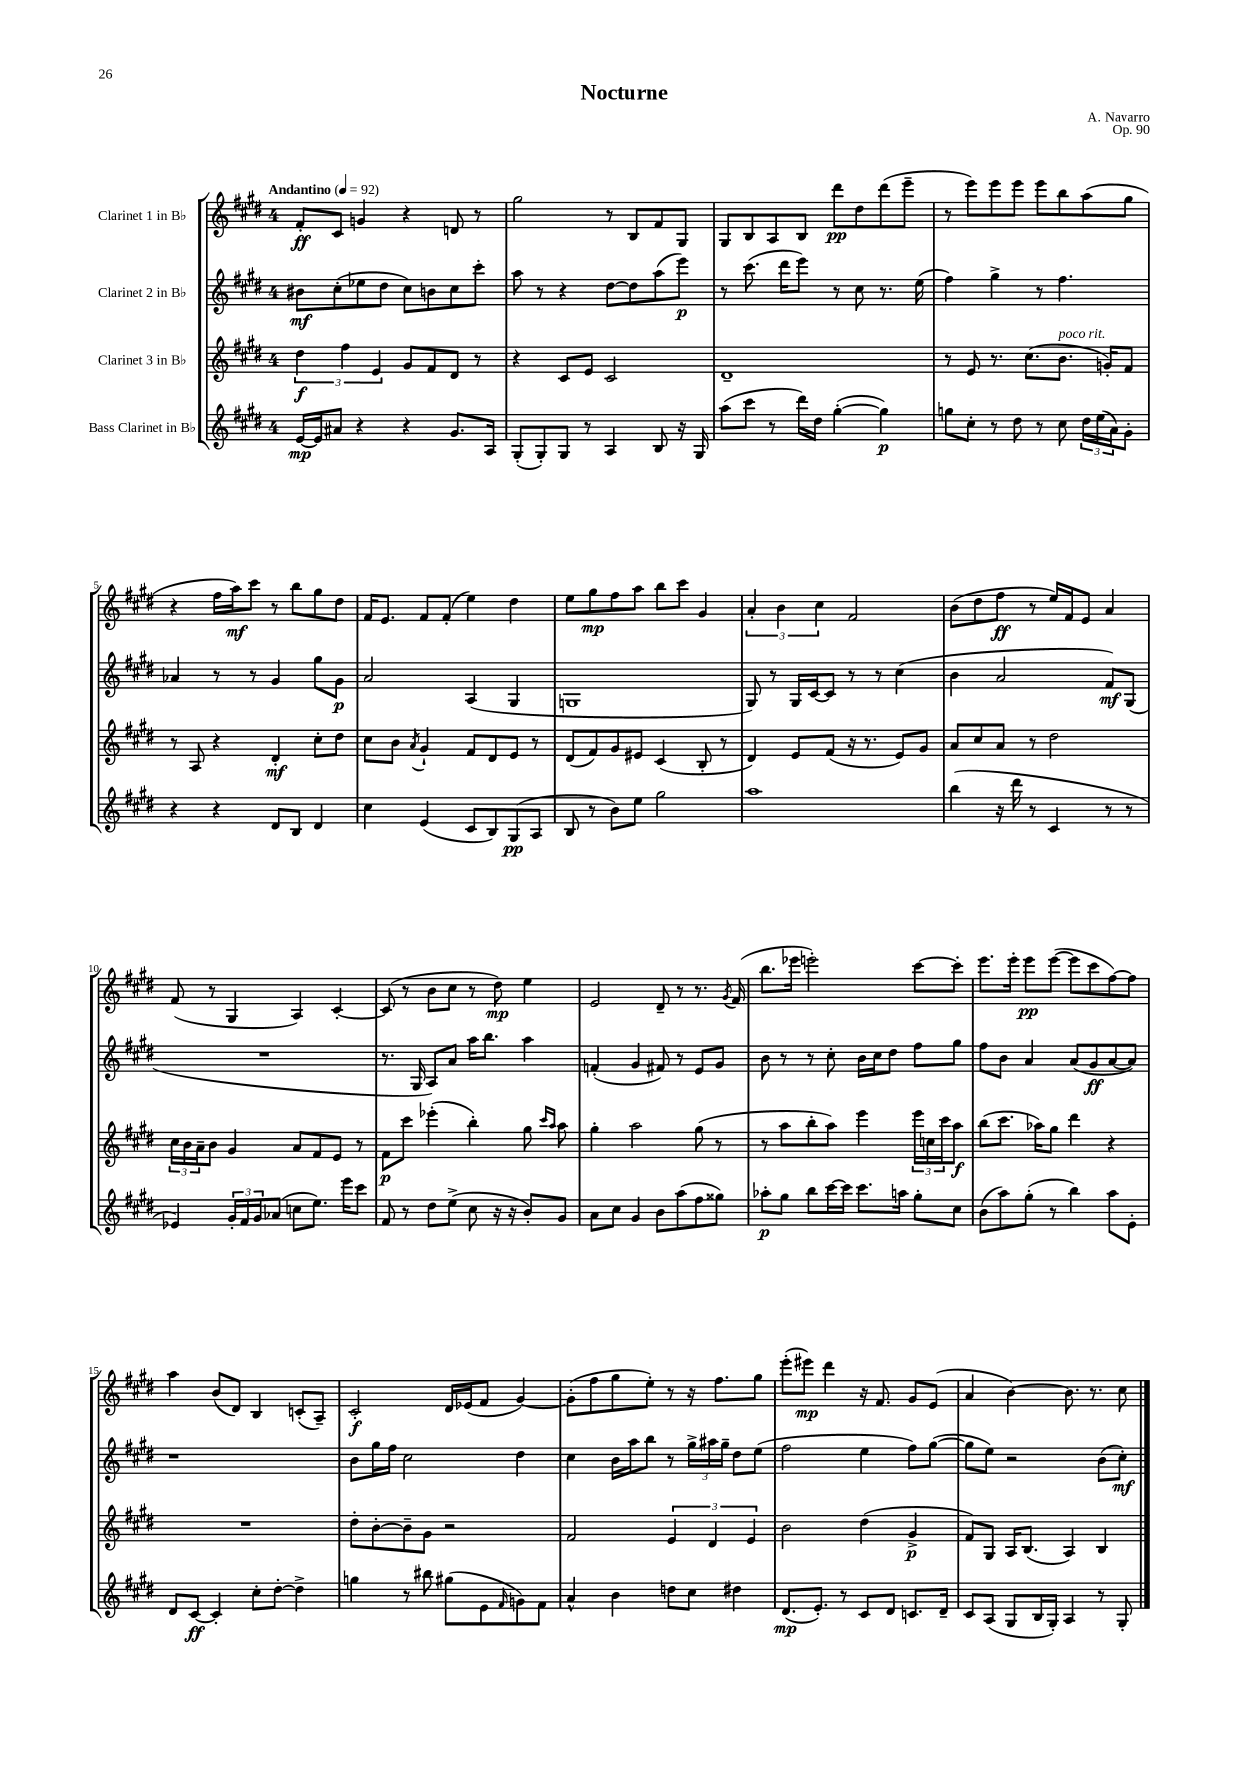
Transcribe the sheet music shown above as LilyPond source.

\header { title = "Nocturne" composer = "A. Navarro" opus = "Op. 90" }
<<
\new StaffGroup <<
\new Staff = "s0" \with { instrumentName = "Clarinet 1 in Bb" } {
    \clef treble \key e \major \once \override Staff.TimeSignature.style = #'single-digit \time 4/4 \tempo "Andantino" 4 = 92
    fis'8-.\ff cis'8 g'4 r4 d'8 r8 |
    gis''2 r8 b8 fis'8 gis8 |
    gis8 b8 a8 b8 dis'''8\pp dis''8 dis'''8( e'''8-- |
    r8 e'''8) e'''8 e'''8 e'''8 b''8 a''8( gis''8 |
    r4 fis''16 a''16\mf) cis'''8 r8 b''8 gis''8 dis''8 |
    fis'16 e'8. fis'8 fis'8-.( e''4) dis''4 |
    e''8 gis''8\mp fis''8 a''8 b''8 cis'''8 gis'4 |
    \tuplet 3/2 { a'4-. b'4 cis''4 } fis'2 |
    b'8( dis''8 fis''8\ff r8 e''16) fis'16 e'8 a'4 |
    fis'8( r8 gis4 a4) cis'4~-. |
    cis'8( r8 b'8 cis''8 r8 dis''8\mp) e''4 |
    e'2 dis'8-- r8 r8. \acciaccatura { gis'8 } fis'16( |
    b''8. ees'''16 e'''2-.) cis'''8~ cis'''8-. |
    e'''8. e'''16-. e'''8\pp e'''8~( e'''8 cis'''8 fis''8~) fis''8 |
    a''4 b'8( dis'8) b4 c'8-.( a8--) |
    cis'2-.\f dis'16 ees'16( fis'8 gis'4~) |
    gis'8-.( fis''8 gis''8 e''8-.) r8 r16 fis''8. gis''8 |
    e'''8-.( eis'''8\mp) dis'''4 r16 fis'8. gis'8 e'8( |
    a'4 b'4~) b'8. r8. cis''8 \bar "|." |
}
\new Staff = "s1" \with { instrumentName = "Clarinet 2 in Bb" } {
    \clef treble \key e \major \once \override Staff.TimeSignature.style = #'single-digit \time 4/4
    bis'8\mf cis''8-.( ees''8 dis''8 cis''8) b'8 cis''8 cis'''8-. |
    a''8 r8 r4 dis''8~ dis''8 a''8( e'''8\p) |
    r8 cis'''8.( dis'''16 e'''8) r8 cis''8 r8. e''16( |
    fis''4) gis''4-> r8 fis''4. |
    aes'4 r8 r8 gis'4 gis''8 gis'8\p |
    a'2 a4( gis4 |
    g1 |
    gis8) r8 gis16 cis'16~ cis'8 r8 r8 cis''4( |
    b'4 a'2 fis'8\mf) gis8( |
    R1 |
    r8. gis16 a8) a'8 a''16 b''8. a''4 |
    f'4-.( gis'4 fis'8) r8 e'8 gis'8 |
    b'8 r8 r8 cis''8-. b'16 cis''16 dis''8 fis''8 gis''8 |
    fis''8 b'8 a'4 a'8( gis'8\ff a'8~ a'8) |
    r1 |
    b'8 gis''16 fis''16 cis''2 dis''4 |
    cis''4 b'16 a''16 b''8 r8 \tuplet 3/2 { gis''16-> ais''16 gis''16-- } dis''8 e''8( |
    fis''2 e''4 fis''8) gis''8~( |
    gis''8 e''8) r2 b'8( cis''8-.\mf) \bar "|." |
}
\new Staff = "s2" \with { instrumentName = "Clarinet 3 in Bb" } {
    \clef treble \key e \major \once \override Staff.TimeSignature.style = #'single-digit \time 4/4
    \tuplet 3/2 { dis''4\f fis''4 e'4 } gis'8 fis'8 dis'8 r8 |
    r4 cis'8 e'8 cis'2 |
    dis'1-- |
    r8 e'8 r8. cis''8.( b'8.^\markup { \italic "poco rit." } g'16-.) fis'8 |
    r8 a8 r4 dis'4-.\mf cis''8-. dis''8 |
    cis''8 b'8 \acciaccatura { a'8 } gis'4-! fis'8 dis'8 e'8 r8 |
    dis'8( fis'8) gis'8 eis'8 cis'4( b8-. r8 |
    dis'4) e'8 fis'8( r16 r8. e'8) gis'8 |
    a'8 cis''8 a'8 r8 dis''2 |
    \tuplet 3/2 { cis''16 b'16 a'16-- } b'8 gis'4 a'8 fis'8 e'8 r8 |
    fis'8\p cis'''8 ees'''4-.( b''4-.) gis''8 \grace { cis'''16 a''16 } a''8 |
    gis''4-. a''2 gis''8( r8 |
    r8 a''8 b''8-. a''8) e'''4 \tuplet 3/2 { e'''16 c''16 cis'''16 } a''8\f |
    b''8( cis'''8. aes''16) gis''8 dis'''4 r4 |
    R1 |
    dis''8-. b'8~-. b'8-- gis'8 r2 |
    fis'2 \tuplet 3/2 { e'4 dis'4 e'4 } |
    b'2 dis''4( gis'4->\p |
    fis'8) gis8 a16 b8.( a4) b4 \bar "|." |
}
\new Staff = "s3" \with { instrumentName = "Bass Clarinet in Bb" } {
    \clef treble \key e \major \once \override Staff.TimeSignature.style = #'single-digit \time 4/4
    e'16~\mp e'16 ais'8 r4 r4 gis'8. a16 |
    gis8-.( gis8-.) gis8 r8 a4 b8 r16 gis16 |
    a''8( cis'''8 r8 dis'''16) dis''16 gis''4~-.( gis''4\p) |
    g''8 cis''8-. r8 dis''8 r8 cis''8 \tuplet 3/2 { dis''16 e''16( a'16) } gis'8-. |
    r4 r4 dis'8 b8 dis'4 |
    cis''4 e'4( cis'8 b8) gis8\pp( a8 |
    b8 r8 b'8) e''8 gis''2 |
    a''1 |
    b''4( r16 dis'''16 r8 cis'4 r8 r8 |
    ees'4) \tuplet 3/2 { gis'16-. fis'16 gis'16 } aes'8( c''8 e''8.) e'''16 cis'''8 |
    fis'8 r8 dis''8 e''8->( cis''8 r16 r16 b'8-.) gis'8 |
    a'8 cis''8 gis'4 b'8 a''8( fis''8 gisis''8) |
    aes''8-.\p gis''8 b''8 cis'''16~ cis'''16 cis'''8. a''16 gis''8-. cis''8 |
    b'8( a''8) gis''8-.( r8 b''4) a''8 e'8-. |
    dis'8 cis'8~\ff cis'4-. cis''8-. dis''8~-. dis''4-> |
    g''4 r8 bis''8 gis''8( e'8 \grace { fis'16 } g'8) fis'8 |
    a'4-^ b'4 d''8 cis''8 dis''4 |
    dis'8.\mp( e'8.-.) r8 cis'8 dis'8 c'8. dis'16-- |
    cis'8 a8( gis8 b16 gis16-.) a4 r8 gis8-. \bar "|." |
}
>>
>>
